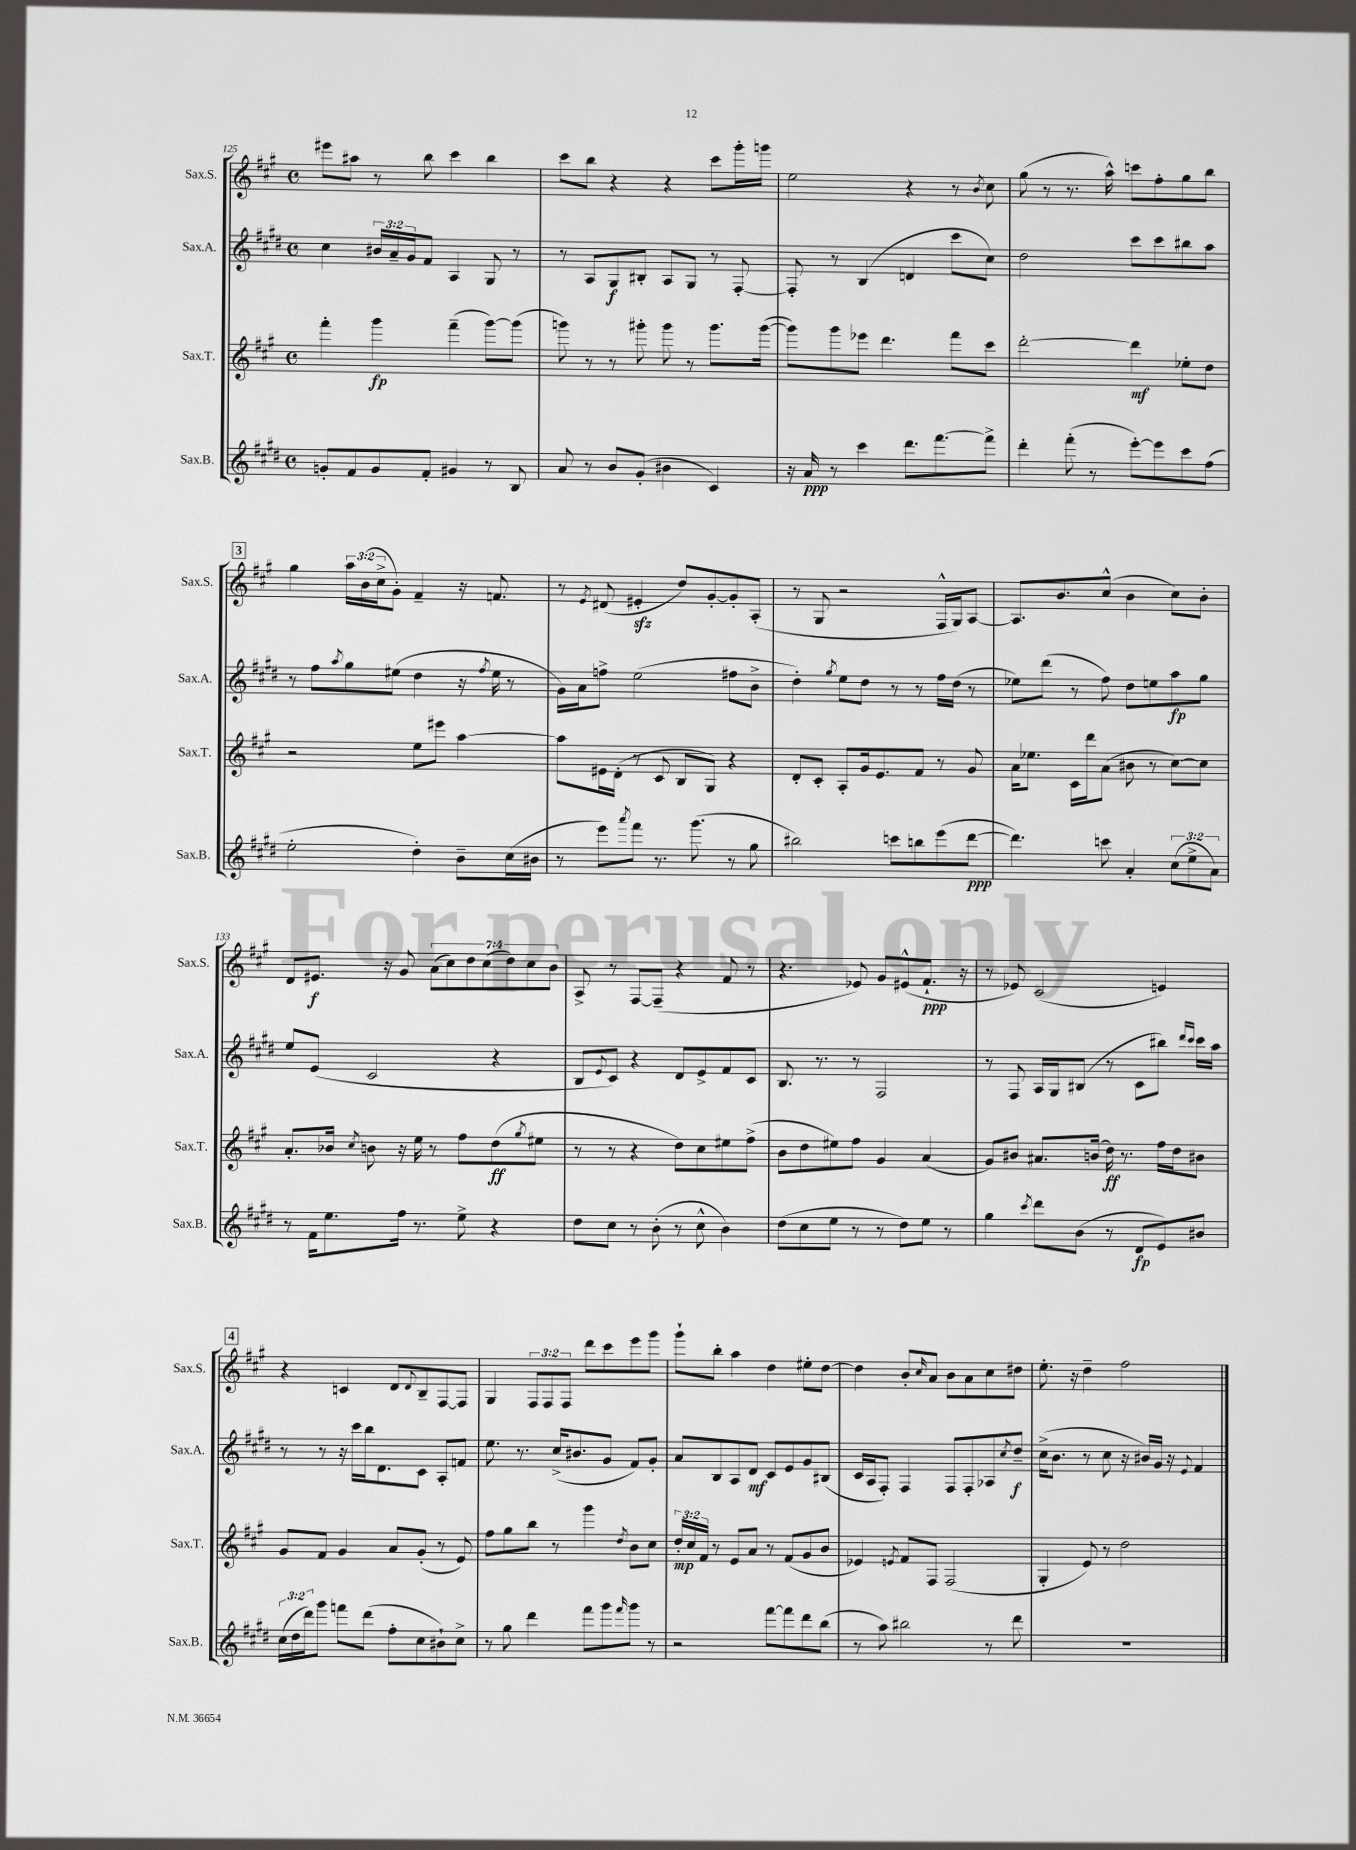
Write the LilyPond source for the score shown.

<<
\new StaffGroup <<
\new Staff = "s0" \with { instrumentName = "Sax.S." shortInstrumentName = "Sax.S." } {
    \clef treble \key a \major \defaultTimeSignature \time 4/4 \override Staff.TupletNumber.text = #tuplet-number::calc-fraction-text
    eis'''8 ais''8 r8 b''8 cis'''4 b''4 |
    cis'''8 b''8 r4 r4 cis'''8 gis'''16-. g'''16 |
    e''2 r4 r8 \acciaccatura { b'8 } cis''8 |
    gis''8( r8 r8. a''16-^) c'''8 fis''8-. gis''8 b''8 |
    \mark \markup { \box "3" } gis''4 \tuplet 3/2 { a''16 b'16( cis''16-> } gis'8-.) fis'4-- r16 f'8. |
    r8 \acciaccatura { e'8 } dis'8( eis'4-.\sfz d''8) gis'8~-. gis'8-. a8-.( |
    r8 gis8 r2 fis16-^ gis16) a8~ |
    a8. b'8. cis''8-^( b'4 cis''8) b'8-. |
    d'8 eis'8.\f r16 gis'8 \tuplet 7/4 { a'8( cis''8) d''8 cis''8( d''8) cis''8 b'8 } |
    a8-> r8 fis8~ fis8--( r4 fis'8 r8 |
    r4. ees'8) gis'8 eis'8-^( fis'8.-!\ppp r16 |
    r8 ees'8) cis'2( e'4) |
    \mark \markup { \box "4" } r4 c'4 d'8 \appoggiatura { d'8 } b8-- fis8~ fis8 |
    gis4 \tuplet 3/2 { fis8 fis8 fis8 } d'''8 cis'''8 e'''8 gis'''8 |
    gis'''8-! b''8-. a''4 d''4 eis''8-. d''8~ |
    d''4 b'8-. \grace { cis''16 } a'8 b'8 a'8 cis''8 dis''8 |
    e''8.-. r16 d''4-- fis''2 \bar "|." |
}
\new Staff = "s1" \with { instrumentName = "Sax.A." shortInstrumentName = "Sax.A." } {
    \clef treble \key e \major \defaultTimeSignature \time 4/4 \override Staff.TupletNumber.text = #tuplet-number::calc-fraction-text
    cis''4 \tuplet 3/2 { bis'16 a'16-- gis'16 } fis'8 a4 gis8 r8 |
    r8 a8 gis8\f bis8-. a8 gis8 r8 fis8~-. |
    fis8-. r8 b4( d'4 cis'''8 cis''8) |
    dis''2 cis'''8 cis'''8 bis''8 a''8 |
    \mark \markup { \box "3" } r8 fis''8 \acciaccatura { a''8 } gis''8 eis''8( dis''4 r16 \acciaccatura { fis''8 } eis''16 r8 |
    gis'16) a'16 f''8-> e''2( fis''8 b'8-> |
    dis''4-.) \acciaccatura { gis''8 } e''8 dis''8 r8 r8 fis''16 dis''16( r8 |
    ees''8) dis'''8( r8 fis''8) dis''8 e''8 a''8\fp gis''8 |
    e''8 e'8( cis'2 r4 |
    b8 \appoggiatura { e'8 } cis'8) r4 dis'8 e'8-> fis'8 cis'8 |
    b8. r8. r8 fis2 |
    r8 fis8 a16 gis16 bis8( r8 cis'8 bis''8) \grace { dis'''16 cis'''16 } cis'''16 a''16 |
    \mark \markup { \box "4" } r8 r8 r16 cis'''16 b''16 dis'8. cis'8 a8-. f'8 |
    e''8. r8. cis''16->( bis'8. gis'8 fis'8) gis'8-. |
    a'8 b8 a8 dis'8\mf cis'8 e'8 gis'8 bis8( |
    cis'16 a16 fis8-.) fis4 fis8 fis8-. aes8 \acciaccatura { cis''8 } dis''8--\f |
    cis''16->( b'8. r8 cis''8 r16 bis'16) gis'16 r16 \appoggiatura { e'8 } fis'4 \bar "|." |
}
\new Staff = "s2" \with { instrumentName = "Sax.T." shortInstrumentName = "Sax.T." } {
    \clef treble \key a \major \defaultTimeSignature \time 4/4 \override Staff.TupletNumber.text = #tuplet-number::calc-fraction-text
    fis'''4-. gis'''4\fp fis'''4--( gis'''8~) gis'''8( |
    g'''8) r8 r8 gis'''8-. gis'''8 r8 gis'''8. gis'''16~( |
    gis'''8) gis'''8 ees'''8 d'''4. fis'''8 cis'''8 |
    d'''2~-. d'''4\mf ees''8-. d''8 |
    \mark \markup { \box "3" } r2 e''8 eis'''8 a''4~ |
    a''8 eis'16 d'16-.( r8 cis'8 b8 gis8) r4 |
    d'8-. cis'8-. a8-. gis'16 e'8. fis'8 r8 gis'8 |
    a'16 ees''8. cis'16 d'''16 a'8( bis'8 r8 cis''8~) cis''8 |
    a'8.-. bes'16 \acciaccatura { cis''8 } b'8 r16 e''16 r8 fis''8 d''8\ff( \acciaccatura { gis''8 } eis''8 |
    r8 r8 r4 d''8) cis''8 eis''8 fis''8->( |
    b'8 d''8 eis''8) fis''8 gis'4 a'4( |
    gis'8) bis'8 ais'8. b'16( d''16\ff) r8. fis''16 d''16 bis'8 |
    \mark \markup { \box "4" } gis'8 fis'8 gis'4 a'8 gis'8-.( r8 e'8) |
    fis''8 gis''8 b''8 r8 gis'''4 \acciaccatura { d''8 } b'8 cis''8 |
    \tuplet 3/2 { d''16-.\mp cis''16 fis'16 } r8 e'8 a'8 r8 fis'8( gis'8 b'8 |
    ees'4) \acciaccatura { e'8 } fis'8 fis8 fis2( |
    gis4-. e'8) r8 d''2 \bar "|." |
}
\new Staff = "s3" \with { instrumentName = "Sax.B." shortInstrumentName = "Sax.B." } {
    \clef treble \key e \major \defaultTimeSignature \time 4/4 \override Staff.TupletNumber.text = #tuplet-number::calc-fraction-text
    g'8-. fis'8 g'8 fis'8-. gis'4 r8 b8 |
    a'8 r8 b'8 gis'8-.( bis'4 cis'4) |
    r16 a'16\ppp r8 cis'''4 dis'''8. fis'''8.~ fis'''8-> |
    dis'''4-. fis'''8-.( r8 e'''8~-.) e'''8 cis'''8 fis''8( |
    \mark \markup { \box "3" } e''2-. dis''4-.) b'8-- cis''16( bis'16 |
    r8 e'''8) \acciaccatura { a'''8 } fis'''8 r8. gis'''8.( r8 gis''8 |
    bis''2) c'''8 b''8 e'''8( dis'''8~\ppp |
    dis'''4.) c'''8 a'4-. \tuplet 3/2 { cis''8( e''8-> a'8) } |
    r8 fis'16 e''8. fis''16 r8. e''8-> r4 |
    dis''8 cis''8 r8 b'8-.( r8 cis''8-^ b'4) |
    dis''8( cis''8 e''8 r8 r8 dis''8) e''8 r8 |
    gis''4 \acciaccatura { cis'''8 } dis'''8 b'8( r8 dis'8\fp e'8) bis'8 |
    \mark \markup { \box "4" } \tuplet 3/2 { cis''16( dis''16 dis'''16) } gis'''8 f'''8 dis'''8( fis''8-. cis''8 bis'8-!) cis''8-> |
    r8 gis''8 dis'''4 fis'''8 gis'''8 \grace { fis'''16 } gis'''8 r8 |
    r2 fis'''8~ fis'''8 dis'''8 b''8( |
    r8 a''8) bis''2 r8 dis'''8 |
    R1 \bar "|." |
}
>>
>>
\layout { \context { \Score currentBarNumber = #125 } }
